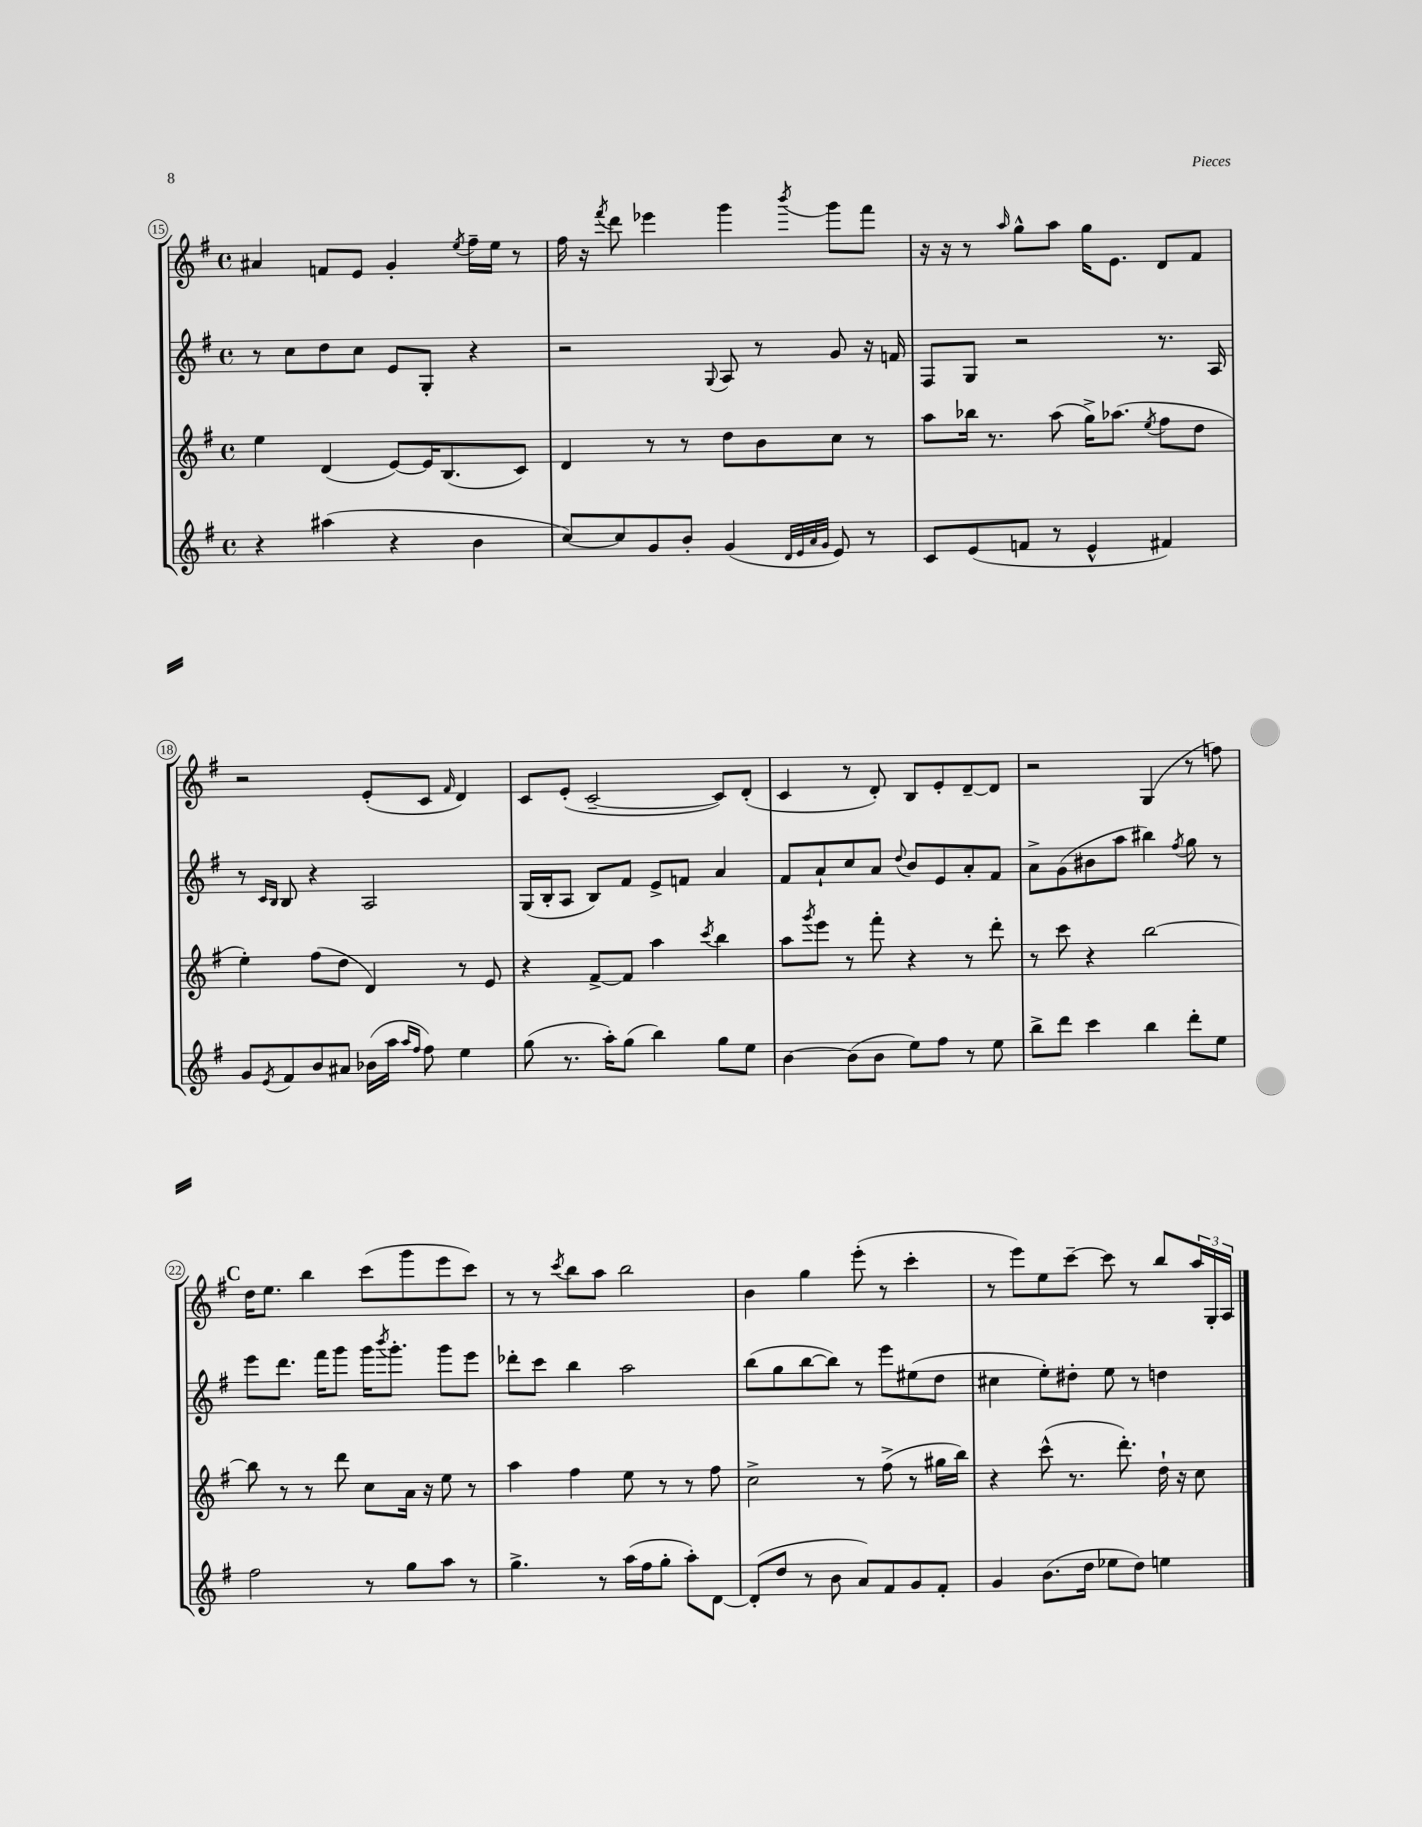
<<
\new StaffGroup <<
\new Staff = "s0" {
    \clef treble \key g \major \defaultTimeSignature \time 4/4
    ais'4 f'8 e'8 g'4-. \acciaccatura { e''8 } fis''16-- e''16 r8 |
    fis''16 r16 \acciaccatura { fis'''8 } d'''8 ees'''4 g'''4 \acciaccatura { b'''8 } g'''8 fis'''8 |
    r16 r16 r8 \grace { a''16 } g''8-^ a''8 g''16 e'8. d'8 fis'8 |
    r2 e'8-.( c'8 \grace { fis'16 } d'4) |
    c'8 e'8-.( c'2~-- c'8) d'8-.( |
    c'4 r8 d'8-.) b8 e'8-. d'8~-- d'8 |
    r2 g4( r8 f''8) |
    \mark \markup { \bold "C" } d''16 e''8. b''4 c'''8( g'''8 e'''8 c'''8) |
    r8 r8 \acciaccatura { c'''8 } b''8 a''8 b''2 |
    b'4 g''4 e'''8-.( r8 c'''4-. |
    r8 e'''8) e''8 c'''8~-- c'''8 r8 b''8 \tuplet 3/2 { a''16 g16-. a16 } \bar "|." |
}
\new Staff = "s1" {
    \clef treble \key g \major \defaultTimeSignature \time 4/4
    r8 c''8 d''8 c''8 e'8 g8-. r4 |
    r2 \appoggiatura { g8 } a8 r8 g'8 r16 f'16 |
    fis8 g8 r2 r8. a16 |
    r8 \grace { c'16 b16 } b8 r4 a2 |
    g16( b16-. a8 b8) fis'8 e'8-> f'8 a'4 |
    fis'8 a'8-! c''8 a'8 \appoggiatura { d''8 } b'8 e'8 a'8-. fis'8 |
    a'8-> g'8( bis'8 a''8 bis''4) \acciaccatura { fis''8 } g''8 r8 |
    \mark \markup { \bold "C" } e'''8 d'''8. fis'''16 g'''8 g'''16 \acciaccatura { b'''8 } g'''8.-. g'''8 e'''8 |
    des'''8-. c'''8 b''4 a''2 |
    b''8( g''8 b''8~ b''8) r8 e'''8 eis''8( d''8 |
    cis''4 e''8-.) dis''8-. e''8 r8 d''4 \bar "|." |
}
\new Staff = "s2" {
    \clef treble \key g \major \defaultTimeSignature \time 4/4
    e''4 d'4( e'8~) e'16 b8.( c'8) |
    d'4 r8 r8 d''8 b'8 c''8 r8 |
    a''8 bes''16 r8. a''8( g''16->) aes''8.( \acciaccatura { e''8 } fis''8 d''8 |
    e''4-.) fis''8( d''8 d'4) r8 e'8 |
    r4 fis'8~-> fis'8 a''4 \acciaccatura { c'''8 } b''4 |
    a''8 \acciaccatura { g'''8 } e'''8 r8 fis'''8-. r4 r8 d'''8-. |
    r8 c'''8 r4 b''2~ |
    \mark \markup { \bold "C" } b''8 r8 r8 d'''8 c''8 a'16 r16 e''8 r8 |
    a''4 fis''4 e''8 r8 r8 fis''8 |
    c''2-> r8 fis''8->( r8 gis''16 b''16) |
    r4 c'''8-^( r8. d'''8.-.) d''16-! r16 c''8 \bar "|." |
}
\new Staff = "s3" {
    \clef treble \key g \major \defaultTimeSignature \time 4/4
    r4 ais''4( r4 b'4 |
    c''8~) c''8 g'8 b'8-. g'4( \grace { d'32 e'32 a'32 g'32 } e'8) r8 |
    c'8 e'8( f'8 r8 e'4-^ fis'4) |
    g'8 \acciaccatura { e'8 } fis'8 b'8 ais'8 bes'16( a''16 \grace { a''16 fis''16 } fis''8) e''4 |
    g''8( r8. a''16-.) g''8( b''4) g''8 e''8 |
    b'4~ b'8( b'8 e''8) fis''8 r8 e''8 |
    b''8-> d'''8 c'''4 b''4 d'''8-. e''8 |
    \mark \markup { \bold "C" } fis''2 r8 g''8 a''8 r8 |
    g''4.-> r8 a''16( fis''16 g''8-. a''8-.) d'8~ |
    d'8-.( d''8 r8 b'8 a'8) fis'8 g'8 fis'8-. |
    g'4 b'8.( d''16 ees''8 d''8) e''4 \bar "|." |
}
>>
>>
\layout { \context { \Score currentBarNumber = #15 \override BarNumber.stencil = #(make-stencil-circler 0.1 0.3 ly:text-interface::print) } }
